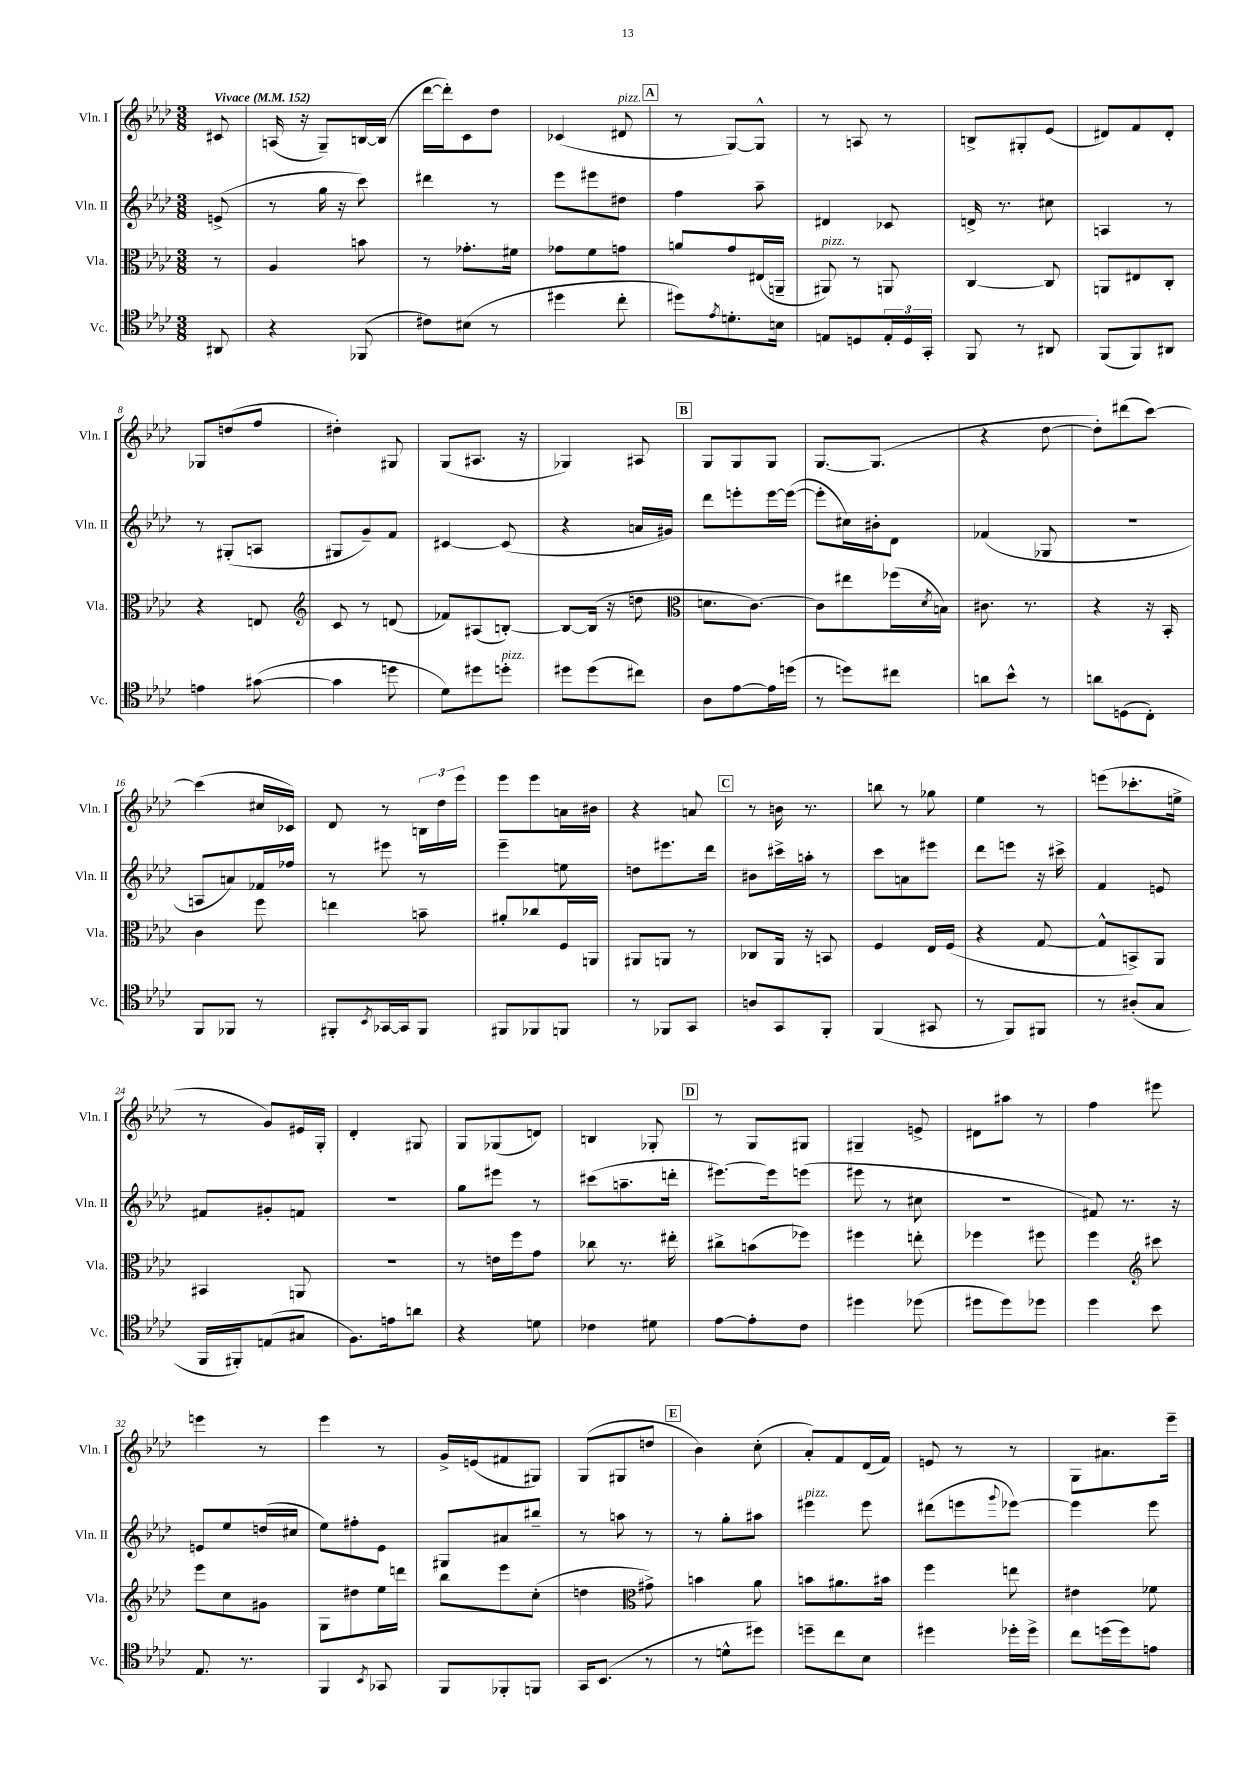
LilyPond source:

<<
\new StaffGroup <<
\new Staff = "s0" \with { instrumentName = "Vln. I" shortInstrumentName = "Vln. I" } {
    \clef treble \key aes \major \numericTimeSignature \time 3/8 \partial 8 \tempo "Vivace" 4 = 152
    cis'8 |
    a16( r16 g8--) b16~ b16( |
    des'''16~ des'''16-.) c'8 des''8 |
    ces'4( dis'8^\markup { \italic "pizz." } |
    \mark \markup { \box "A" } r8 g8~) g8-^ |
    r8 a8 r8 |
    b8-> gis8-. ees'8( |
    dis'8) f'8 dis'8-. |
    ges8 d''8( f''8 |
    dis''4-.) gis8 |
    g8( ais8. r16 |
    ges4) ais8 |
    \mark \markup { \box "B" } g8 g8 g8 |
    g8.~ g8.( |
    r4 des''8~ |
    des''8-.) dis'''8( c'''8~) |
    c'''4( cis''16 ces'16) |
    des'8 r8 \tuplet 3/2 { b16 des''16 ees'''16 } |
    ees'''8 ees'''8 a'16 bis'16 |
    r4 a'8 |
    \mark \markup { \box "C" } r8 b'16 r8. |
    b''8 r8 ges''8 |
    ees''4 r8 |
    e'''8( ces'''8.-. e''16-> |
    r8 g'8) eis'16 g16-. |
    des'4-. gis8 |
    g8 ges8( d'8) |
    b4 ges8-. |
    \mark \markup { \box "D" } r8 g8 gis8 |
    gis4-- e'8-> |
    dis'8 ais''8 r8 |
    f''4 eis'''8 |
    e'''4 r8 |
    ees'''4 r8 |
    g'16-> e'16( fis'8 gis8) |
    g8( gis8 d''8 |
    \mark \markup { \box "E" } bes'4) c''8-.( |
    aes'8-.) f'8 des'16( f'16) |
    e'8 r8 r8 |
    g8 ais'8. ees'''16-- \bar "|." |
}
\new Staff = "s1" \with { instrumentName = "Vln. II" shortInstrumentName = "Vln. II" } {
    \clef treble \key aes \major \numericTimeSignature \time 3/8 \partial 8
    e'8->( |
    r8 g''16 r16 c'''8) |
    dis'''4 r8 |
    ees'''8 eis'''8 dis''8 |
    \mark \markup { \box "A" } f''4 aes''8-- |
    dis'4 ces'8 |
    d'16-> r8. cis''8 |
    a4 r8 |
    r8 gis8-.( a8 |
    gis8 g'8--) f'8 |
    cis'4~ cis'8( |
    r4 a'16 gis'16) |
    \mark \markup { \box "B" } des'''8 e'''8-. e'''16~ e'''16~( |
    e'''8-. cis''16) bis'16-. des'8 |
    fes'4( ges8 |
    R4. |
    a8 a'8) fes'16 fes''16 |
    r8 eis'''8 r8 |
    ees'''4-- e''8 |
    d''8 eis'''8. des'''16 |
    \mark \markup { \box "C" } bis'8 cis'''16-> a''16-. r8 |
    c'''8 a'8 eis'''8 |
    des'''8 e'''8 r16 cis'''16-> |
    f'4 e'8 |
    fis'8 gis'8-. f'8 |
    R4. |
    g''8 eis'''8 r8 |
    cis'''8( a''8.-- d'''16-. |
    \mark \markup { \box "D" } eis'''8.~) eis'''16 e'''8( |
    eis'''8 r8 cis''8 |
    R4. |
    fis'8) r8. r16 |
    e'8 ees''8 d''16( cis''16 |
    ees''8) fis''8-. ees'8 |
    gis8 ais'8 bis''8-- |
    r8 a''8 r8 |
    \mark \markup { \box "E" } r8 g''8-. ais''8 |
    eis'''4^\markup { \italic "pizz." } eis'''8 |
    dis'''8( e'''8 \appoggiatura { g'''8 } ees'''8~) |
    ees'''4 ees'''8 \bar "|." |
}
\new Staff = "s2" \with { instrumentName = "Vla." shortInstrumentName = "Vla." } {
    \clef alto \key aes \major \numericTimeSignature \time 3/8 \partial 8
    r8 |
    aes4 b'8 |
    r8 ges'8.-. fis'16 |
    ges'8 f'8 g'8 |
    \mark \markup { \box "A" } a'8 g'8 eis16( a,16-- |
    ais,8^\markup { \italic "pizz." }) r8 a,8 |
    c4~ c8 |
    a,8 eis8 c8-. |
    r4 e8 |
    \clef treble c'8 r8 d'8( |
    fes'8) ais8( b8~-.) |
    b8~ b16( r16 d''8 |
    \mark \markup { \box "B" } \clef alto d'8. c'8.~) |
    c'8 eis''8 fes''16( \acciaccatura { des'8 } b16) |
    cis'8. r8. |
    r4 r16 bes,16-. |
    c'4 f''8 |
    e''4 b'8-- |
    ais'8-. ces''8 f16 a,16 |
    ais,8 a,8 r8 |
    \mark \markup { \box "C" } ces8 aes,16 r16 b,8 |
    f4 ees16 f16( |
    r4 g8~ |
    g8-^ b,8->) aes,8 |
    bis,4 a,8 |
    R4. |
    r8 e'16 f''16 g'8 |
    ces''8 r8. eis''16-. |
    \mark \markup { \box "D" } cis''8-> b'8( fes''8) |
    fis''4 e''8-. |
    fes''4 fis''8 |
    f''4 \clef treble cis'''8 |
    ees'''8 c''8 gis'8 |
    g8 dis''8 ees''16 d'''16 |
    bes''8 ees'''8 c''8-.( |
    d''4 \clef alto gis'8->) |
    \mark \markup { \box "E" } b'4 aes'8 |
    b'8 ais'8. bis'16 |
    f''4 e''8 |
    eis'4 fes'8 \bar "|." |
}
\new Staff = "s3" \with { instrumentName = "Vc." shortInstrumentName = "Vc." } {
    \clef tenor \key aes \major \numericTimeSignature \time 3/8 \partial 8
    ais,8 |
    r4 fes,8( |
    cis'8) bis8( r8 |
    dis''4 c''8-. |
    \mark \markup { \box "A" } dis''8) \acciaccatura { ees'8 } d'8.-. b16 |
    e8 d8 \tuplet 3/2 { e16-. d16 g,16-. } |
    f,8 r8 ais,8 |
    f,8( f,8) ais,8 |
    e'4 gis'8~( |
    gis'4 d''8 |
    des'8) dis''8 d''8-.^\markup { \italic "pizz." } |
    dis''8 dis''8( cis''8) |
    \mark \markup { \box "B" } aes8 ees'8~ ees'16 d''16( |
    r8 d''8) cis''8 |
    a'8 bes'8-^ r8 |
    a'8 d8( c8-.) |
    f,8 fes,8 r8 |
    fis,8-. \acciaccatura { bes,8 } ges,16~ ges,16 fis,8 |
    fis,8 fes,8 f,8 |
    r8 fes,8 g,8 |
    \mark \markup { \box "C" } a8 g,8 f,8-. |
    f,4( gis,8 |
    r8 f,8) fis,8 |
    r8 ais8-.( g8 |
    f,16 fis,16-.) e8( gis8 |
    f8.) e'16 a'8 |
    r4 d'8 |
    ces'4 dis'8 |
    \mark \markup { \box "D" } ees'8~ ees'8-. c'8 |
    dis''4 des''8( |
    dis''8 dis''8) des''8 |
    des''4 bes'8 |
    ees8. r8. |
    f,4 \acciaccatura { bes,8 } ges,8 |
    f,8 fes,8-. f,8 |
    g,16 bes,8.( r8 |
    \mark \markup { \box "E" } r8 d'8-^ dis''8) |
    d''8-- c''8 bes8 |
    dis''4 des''16-. des''16-> |
    c''8 d''16( d''16) e'8 \bar "|." |
}
>>
>>
